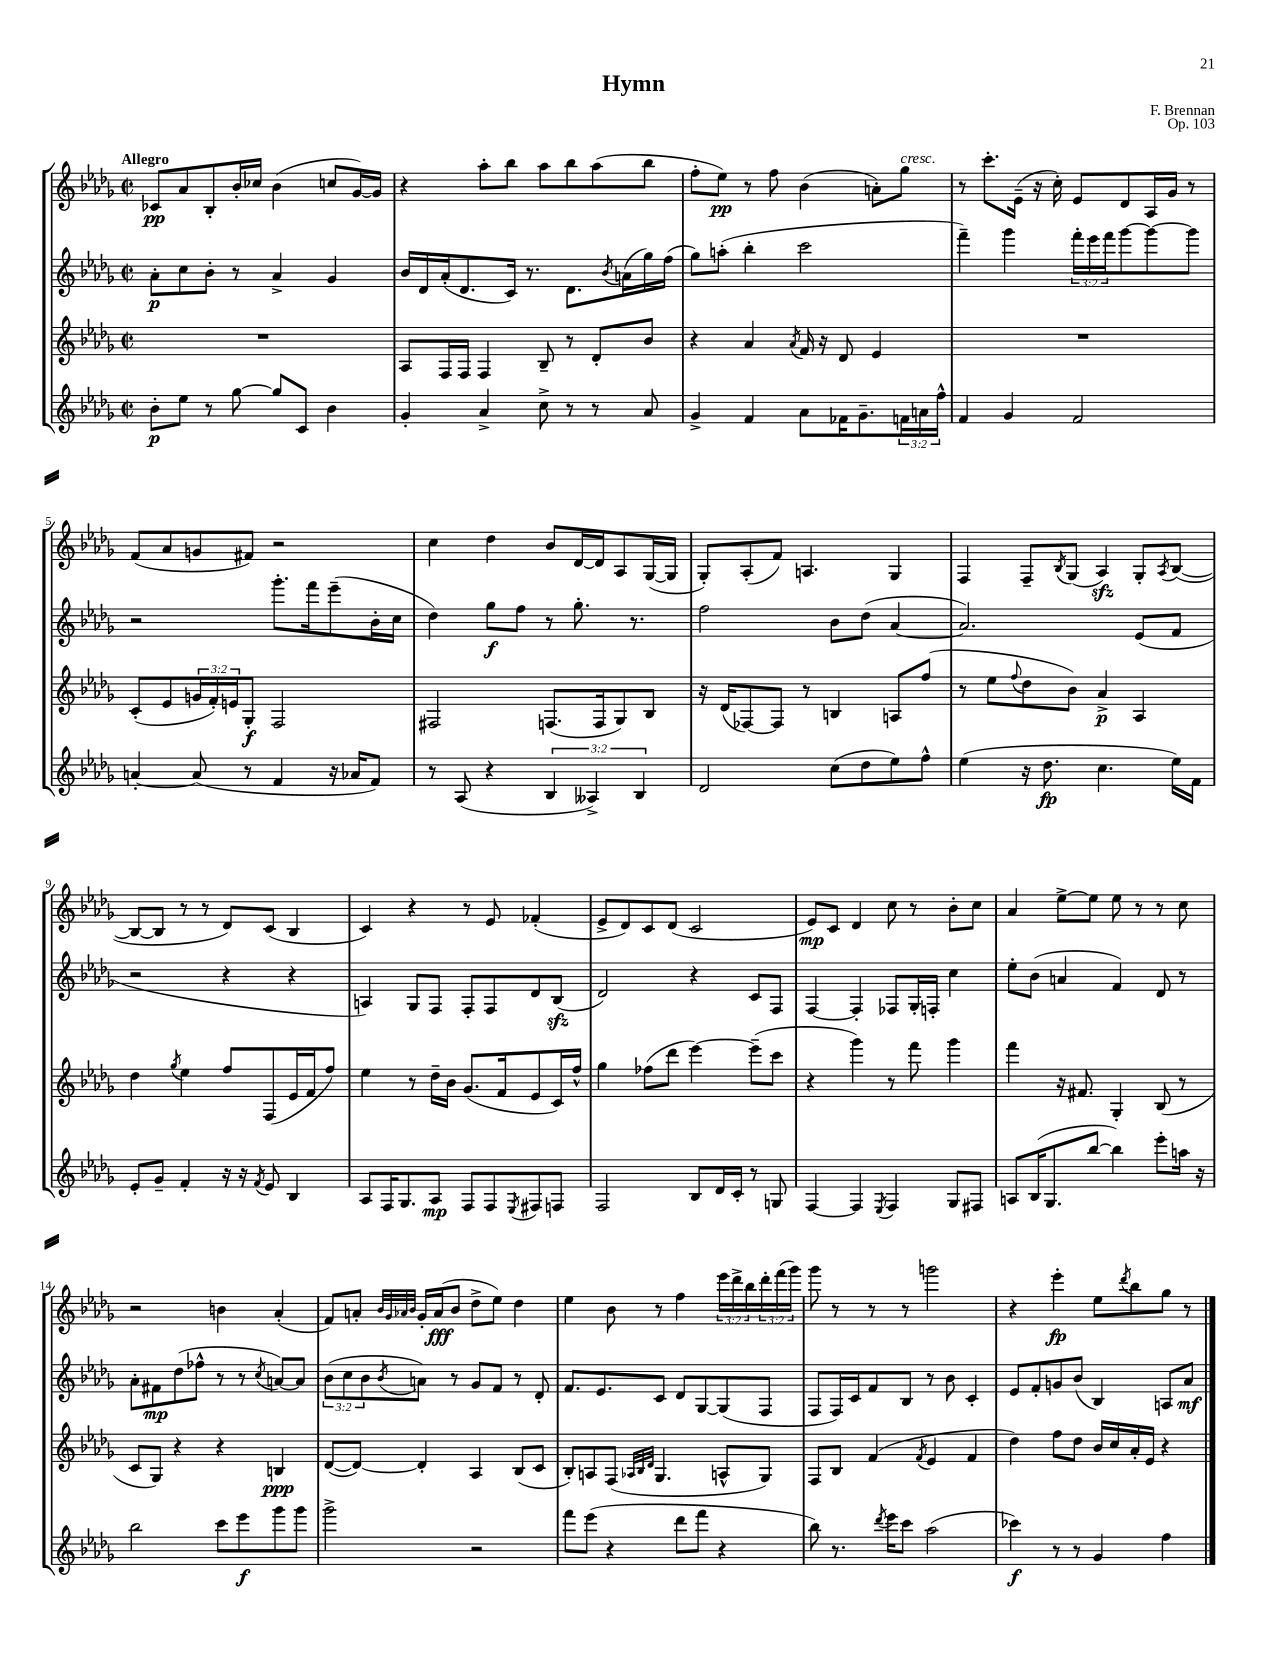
\header { title = "Hymn" composer = "F. Brennan" opus = "Op. 103" }
<<
\new StaffGroup <<
\new Staff = "s0" {
    \clef treble \key des \major \defaultTimeSignature \time 2/2 \override Staff.TupletNumber.text = #tuplet-number::calc-fraction-text \tempo "Allegro"
    ces'8\pp aes'8 bes8-. bes'16-. ces''16 bes'4( c''8 ges'16~) ges'16 |
    r4 aes''8-. bes''8 aes''8 bes''8 aes''8( bes''8 |
    f''8-. ees''8\pp) r8 f''8 bes'4( a'8-.) ges''8^\markup { \italic "cresc." } |
    r8 c'''8.-. ees'16--( r16 c''16-.) ees'8 des'8 aes16 ges'16 r8 |
    f'8( aes'8 g'8 fis'8) r2 |
    c''4 des''4 bes'8 des'16~ des'16 aes8 ges16~( ges16 |
    ges8-.) aes8-.( f'8) a4. ges4 |
    f4 f8-- \acciaccatura { bes8 } ges8( aes4\sfz) ges8-. \acciaccatura { aes8 } bes8~( |
    bes8~ bes8 r8 r8 des'8) c'8( bes4 |
    c'4) r4 r8 ees'8 fes'4-.( |
    ees'8-> des'8) c'8 des'8( c'2 |
    ees'8\mp) c'8 des'4 c''8 r8 bes'8-. c''8 |
    aes'4 ees''8~-> ees''8 ees''8 r8 r8 c''8 |
    r2 b'4 aes'4-.( |
    f'8) a'8-. \grace { bes'32 ges'32 aes'32 bes'32 } ges'16-. aes'16\fff( bes'8 des''8-> ees''8) des''4 |
    ees''4 bes'8 r8 f''4 \tuplet 3/2 { ees'''16 des'''16-> bes''16 } \tuplet 3/2 { des'''16-. f'''16( ges'''16) } |
    ges'''8 r8 r8 r8 g'''2 |
    r4 ees'''4-.\fp ees''8 \acciaccatura { des'''8 } bes''8 ges''8 r8 \bar "|." |
}
\new Staff = "s1" {
    \clef treble \key des \major \defaultTimeSignature \time 2/2 \override Staff.TupletNumber.text = #tuplet-number::calc-fraction-text
    aes'8-.\p c''8 bes'8-. r8 aes'4-> ges'4 |
    bes'16 des'16 aes'16-.( des'8. c'16) r8. des'8. \acciaccatura { bes'8 } a'16( ges''16) f''16( |
    ges''8) a''8-.( bes''4-. c'''2 |
    f'''4--) ges'''4 \tuplet 3/2 { f'''16-. ees'''16 f'''16 } ges'''8~ ges'''8~ ges'''8 |
    r2 ges'''8.-. f'''16 ees'''8--( bes'16-. c''16 |
    des''4) ges''8\f f''8 r8 ges''8.-. r8. |
    f''2 bes'8 des''8( aes'4~ |
    aes'2.) ees'8( f'8 |
    r2 r4 r4 |
    a4) ges8 f8 f8-. f8 des'8 bes8\sfz( |
    des'2) r4 c'8 f8 |
    f4~ f4-. fes8 ges16-. f16-. c''4 |
    ees''8-. bes'8( a'4 f'4) des'8 r8 |
    aes'8-. fis'8\mp des''8( fes''8-^ r8 r8 \acciaccatura { c''8 } a'8~) a'8 |
    \tuplet 3/2 { bes'8( c''8 bes'8 } \acciaccatura { bes'8 } a'8) r8 ges'8 f'8 r8 des'8-. |
    f'8. ees'8. c'8 des'8 ges8~ ges8( f8 |
    f8 f16) c'16 f'8 bes8 r8 bes'8 c'4-. |
    ees'8 f'8-. g'8 bes'8( bes4) a8 aes'8\mf \bar "|." |
}
\new Staff = "s2" {
    \clef treble \key des \major \defaultTimeSignature \time 2/2 \override Staff.TupletNumber.text = #tuplet-number::calc-fraction-text
    R1 |
    aes8 f16 f16 f4 bes8-- r8 des'8-. bes'8 |
    r4 aes'4 \acciaccatura { aes'8 } f'16 r16 des'8 ees'4 |
    R1 |
    c'8-.( ees'8 \tuplet 3/2 { g'16 f'16-.) e'16 } ges8-.\f f2 |
    fis2 f8.( f16 ges8) bes8 |
    r16 des'16( fes8~) fes8 r8 b4 a8 f''8( |
    r8 ees''8 \appoggiatura { f''8 } des''8 bes'8) aes'4->\p aes4 |
    des''4 \acciaccatura { ges''8 } ees''4 f''8 f8( ees'16 f'16 f''8) |
    ees''4 r8 des''16-- bes'16 ges'8.( f'16 ees'8 c'16) f''16-^ |
    ges''4 fes''8( des'''8 ees'''4~) ees'''8--( c'''8 |
    r4 ges'''4) r8 f'''8 ges'''4 |
    f'''4 r16 fis'8. ges4-. bes8( r8 |
    c'8 ges8) r4 r4 b4\ppp |
    des'8~( des'8~) des'4-. aes4 bes8( c'8 |
    bes8-.) a8 f8( \grace { aes32 bes32 des'32 } ges4. a8-^ ges8) |
    f8 bes8 f'4( \acciaccatura { f'8 } ees'4 f'4 |
    des''4) f''8 des''8 bes'16 c''16 aes'16-. ees'16 r4 \bar "|." |
}
\new Staff = "s3" {
    \clef treble \key des \major \defaultTimeSignature \time 2/2 \override Staff.TupletNumber.text = #tuplet-number::calc-fraction-text
    bes'8-.\p ees''8 r8 ges''8~ ges''8 c'8 bes'4 |
    ges'4-. aes'4-> c''8-> r8 r8 aes'8 |
    ges'4-> f'4 aes'8 fes'16 ges'8.-- \tuplet 3/2 { f'16 a'16 f''16-^ } |
    f'4 ges'4 f'2 |
    a'4~-. a'8( r8 f'4 r16 aes'16 f'8) |
    r8 aes8( r4 \tuplet 3/2 { bes4 aeses4->) bes4 } |
    des'2 c''8( des''8 ees''8) f''8-^ |
    ees''4( r16 des''8.\fp c''4. ees''16) f'16 |
    ees'8-. ges'8-- f'4-. r16 r16 \acciaccatura { f'8 } ees'8 bes4 |
    aes8 f16 ges8. aes8\mp f8 f8 \acciaccatura { ees8 } fis8 f8 |
    f2 bes8 des'16 c'16-. r8 g8 |
    f4~ f4 \acciaccatura { ees8 } f4 ges8 fis8 |
    a8 bes16( ges8. bes''8~ bes''4) ees'''8-. a''16 r16 |
    bes''2 c'''8 ees'''8\f ges'''8 ges'''8 |
    ges'''2-> r2 |
    f'''8 ees'''8( r4 des'''8 f'''8 r4 |
    bes''8) r8. \acciaccatura { des'''8 } ees'''16 c'''8 aes''2( |
    ces'''4\f) r8 r8 ges'4 f''4 \bar "|." |
}
>>
>>
